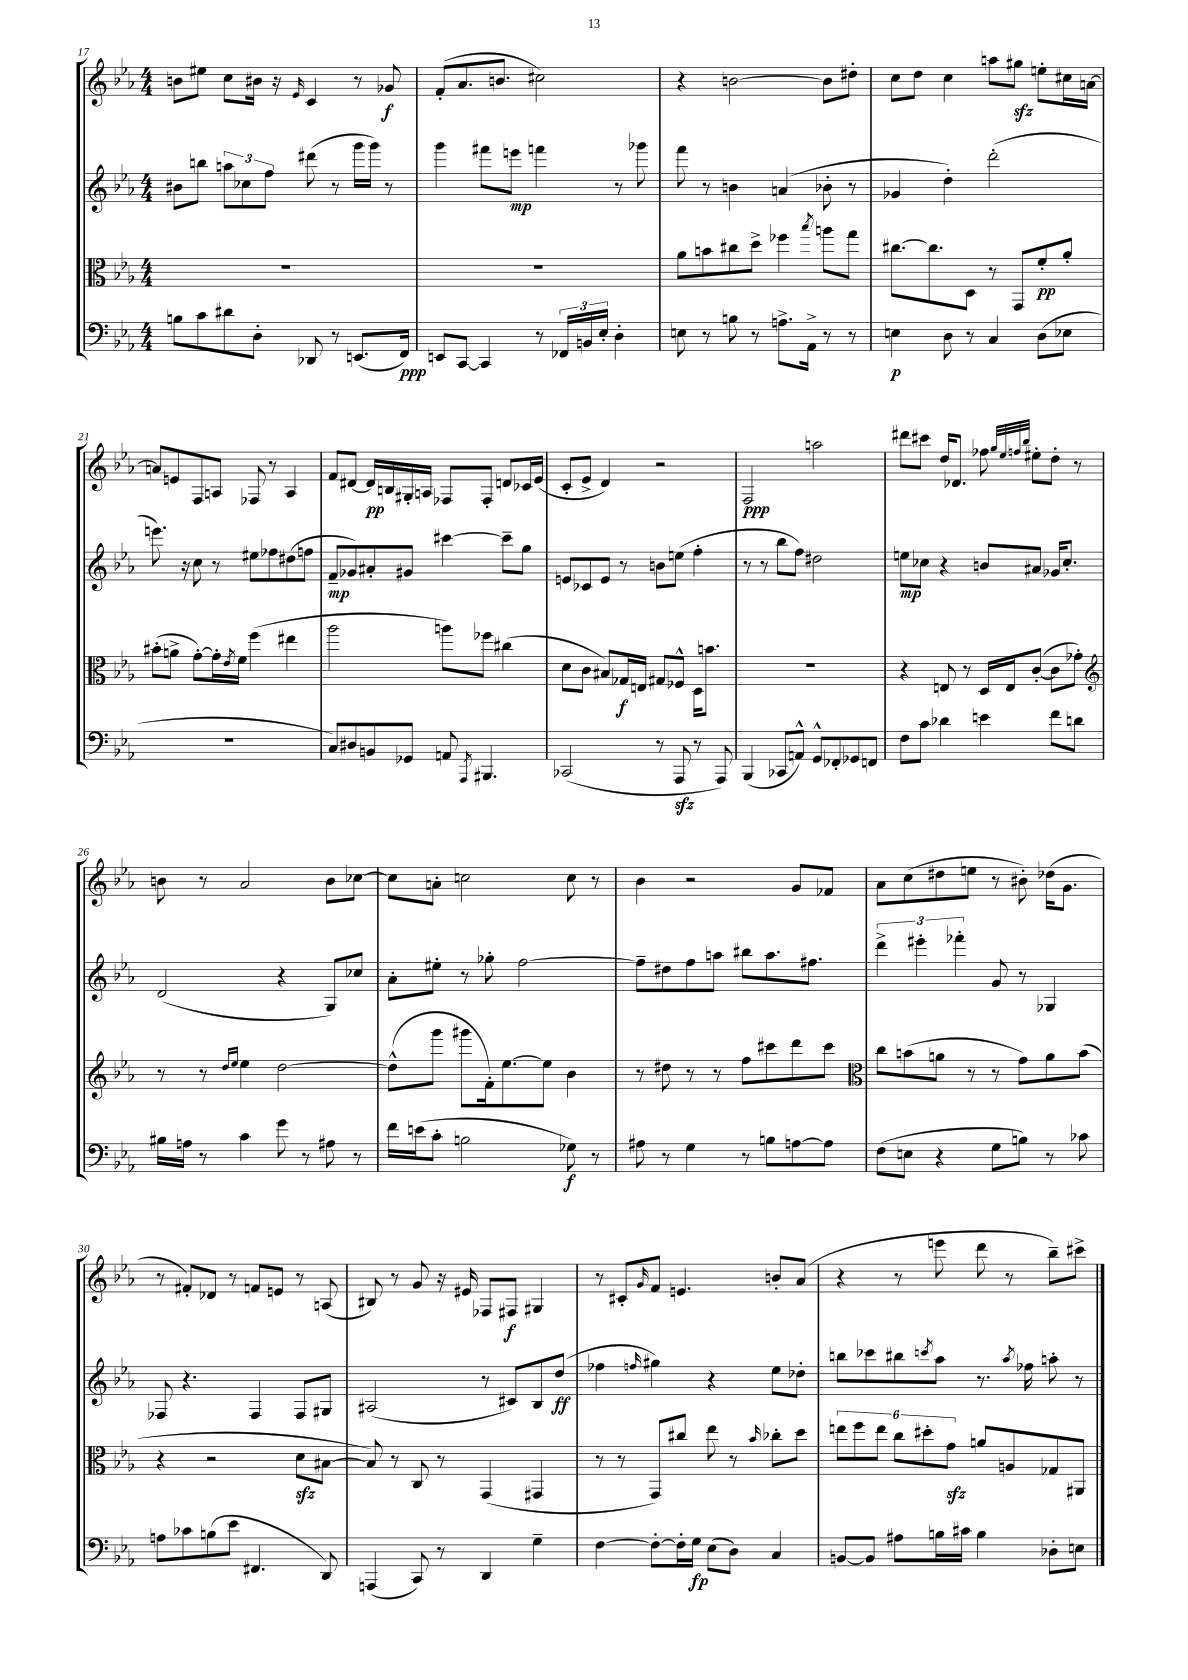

**kern	**dynam	**kern	**dynam	**kern	**dynam	**kern	**dynam
*part4	*part4	*part3	*part3	*part2	*part2	*part1	*part1
*staff4	*staff4	*staff3	*staff3	*staff2	*staff2	*staff1	*staff1
*clefF4	*	*clefC3	*	*clefG2	*	*clefG2	*
*k[b-e-a-]	*	*k[b-e-a-]	*	*k[b-e-a-]	*	*k[b-e-a-]	*
*M4/4	*	*M4/4	*	*M4/4	*	*M4/4	*
=17	=17	=17	=17	=17	=17	=17	=17
8Bn\L	.	1r	.	8b#X\L	.	8bn\L	.
8c\	.	.	.	8bbn\J	.	8ee#X\J	.
8d#X\	.	.	.	12aan\L	.	8cc\L	.
.	.	.	.	12cc-X\	.	.	.
8D'\J	.	.	.	.	.	16b#X\Jk	.
.	.	.	.	12ff\J	.	.	.
.	.	.	.	.	.	16r	.
.	.	.	.	.	.	16qqe-/	.
8DD-X/	.	.	.	(8ddd#X\	.	4c/	.
8r	.	.	.	8r	.	.	.
(8.EEn/L	.	.	.	16ggg\LL	.	8r	.
.	.	.	.	16ggg\JJ)	.	.	.
.	.	.	.	8r	.	8g-X/	f
16FF/Jk)	ppp	.	.	.	.	.	.
=18	=18	=18	=18	=18	=18	=18	=18
8EEn/L	.	1r	.	4ggg\	.	(8f'/L	.
[8CC/J	.	.	.	.	.	8.a-/	.
4CC/]	.	.	.	8fff#X\L	.	.	.
.	.	.	.	.	.	8.bn/J	.
.	.	.	.	8eeen\J	mp	.	.
8r	.	.	.	4fffn\	.	2cc#X\)	.
24FF-X/LL	.	.	.	.	.	.	.
24BBn/	.	.	.	.	.	.	.
24E-'/JJ	.	.	.	.	.	.	.
4D'\	.	.	.	8r	.	.	.
.	.	.	.	8ggg-X\	.	.	.
=19	=19	=19	=19	=19	=19	=19	=19
8En\	.	8a-\L	.	8fff\	.	4r	.
8r	.	8bn\	.	8r	.	.	.
8Bn\	.	8cc#X\	.	4bn\	.	[2bn\	.
8r	.	8dd^\J	.	.	.	.	.
8.An^\L	.	4ff-X\	.	(4an/	.	.	.
16AA-^\Jk	.	.	.	.	.	.	.
.	.	8qbb-/	.	.	.	.	.
8r	.	8aan\L	.	8b-X'\	.	8b\L]	.
8r	.	8gg\J	.	8r	.	8dd#X'\J	.
=20	=20	=20	=20	=20	=20	=20	=20
4En\	p	[8.cc#X\L	.	4g-X/	.	8cc\L	.
.	.	.	.	.	.	8dd\J	.
.	.	8.cc#\]	.	.	.	.	.
8D\	.	.	.	4dd'\)	.	4cc\	.
8r	.	8D\J	.	.	.	.	.
4C/	.	8r	.	(2ddd'\	.	8aan\L	.
.	.	8GG/L	.	.	.	8gg#Xzz\J	.
(8D\L	.	8f'/	pp	.	.	8een'\L	.
8E-X\J	.	8a-'/J	.	.	.	16cc#X\L	.
.	.	.	.	.	.	[16an\JJ	.
!!LO:LB:g=z
=21	=21	=21	=21	=21	=21	=21	=21
1r	.	(8b#X'\L	.	8.eeen\)	.	8an/L]	.
.	.	8an^\J	.	.	.	8en/	.
.	.	.	.	16r	.	.	.
.	.	[8g'\L)	.	8cc\	.	8F/	.
.	.	16g'\L]	.	8r	.	8An/J	.
.	.	8qe-/	.	.	.	.	.
.	.	16f\JJ	.	.	.	.	.
.	.	(4ff\	.	8ee#X\L	.	8F-X/	.
.	.	.	.	8ff-X\	.	8r	.
.	.	4ee#X\	.	(8dd#X\	.	4A/	.
.	.	.	.	8ffn\J	.	.	.
=22	=22	=22	=22	=22	=22	=22	=22
8C/L)	.	2aa-\	.	8f~/L	mp	8f/L	.
8D#X/	.	.	.	8g-X/)	.	[8d#X/J	.
8BBn/	.	.	.	8a#X'/	.	16d#/LL]	pp
.	.	.	.	.	.	16Bn/	.
8GG-X/J	.	.	.	8g#X/J	.	16G#X'/	.
.	.	.	.	.	.	16An/JJ	.
8AAn/	.	8aan\L)	.	[4ccc#X\	.	8F-X/L	.
8qAAA-/	.	.	.	.	.	.	.
4.BBB#X/	.	8ff-X\J	.	.	.	8F-'/J	.
.	.	(4cc#X\	.	8ccc#~\L]	.	8dn/L	.
.	.	.	.	8gg\J	.	16c-X/L	.
.	.	.	.	.	.	(16e-/JJ	.
=23	=23	=23	=23	=23	=23	=23	=23
(2CC-X/	.	8d\L	.	8en/L	.	8c'/L	.
.	.	8c\J	.	8c-X/	.	8e-^/J	.
.	.	8B#X/L)	.	8e/J	.	4d/)	.
.	.	16G-X/L	f	8r	.	.	.
.	.	16En/JJ	.	.	.	.	.
8r	.	8G#X/L	.	8bn\L	.	2r	.
8AAA-zz/	.	8F-X^^/J	.	(8een\J	.	.	.
8r	.	16D\KL	.	4ff'\	.	.	.
.	.	8.bn\J	.	.	.	.	.
8AAA-/)	.	.	.	.	.	.	.
=24	=24	=24	=24	=24	=24	=24	=24
(4BBB-/	.	1r	.	8r	.	2F/	ppp
.	.	.	.	8r	.	.	.
8CC-X/L	.	.	.	8bb-\L	.	.	.
8AAn^^/J)	.	.	.	8ff\J)	.	.	.
8GG^^/L	.	.	.	2dd#X\	.	2aan\	.
8FF-X'/	.	.	.	.	.	.	.
8GG-X/	.	.	.	.	.	.	.
8FFn/J	.	.	.	.	.	.	.
=25	=25	=25	=25	=25	=25	=25	=25
8F\L	.	4r	.	8een\L	mp	8ddd#X\L	.
8c\J	.	.	.	8cc-X\J	.	8ccc#X\J	.
4d-X\	.	8En/	.	4r	.	16dd/KL	.
.	.	.	.	.	.	8.d-X/J	.
.	.	8r	.	.	.	.	.
4en\	.	16D/LL	.	8bn/L	.	8ff-X\	.
.	.	16E/J	.	.	.	.	.
.	.	.	.	.	.	32qqgg/LLL	.
.	.	.	.	.	.	32qqee-/	.
.	.	.	.	.	.	32qqffn/	.
.	.	.	.	.	.	32qqbb-/JJJ	.
.	.	([8c'/J	.	8a#X/J	.	8ee#X'\L	.
8f\L	.	8c\L]	.	16g-X/KL	.	8dd'\J	.
.	.	.	.	8.cc-'/J	.	.	.
8dn\J	.	8g-X'\J)	.	.	.	8r	.
!!LO:LB:g=z
=26	=26	=26	=26	=26	=26	=26	=26
*	*	*clefG2	*	*	*	*	*
16B#X\LL	.	8r	.	(2d/	.	8bn\	.
16An\JJ	.	.	.	.	.	.	.
8r	.	8r	.	.	.	8r	.
.	.	16qqdd/LL	.	.	.	.	.
.	.	16qqee-/JJ	.	.	.	.	.
4c\	.	4ee-\	.	.	.	2a-/	.
8g\	.	[2dd\	.	4r	.	.	.
8r	.	.	.	.	.	.	.
8A#X\	.	.	.	8G/L)	.	8b\L	.
8r	.	.	.	8cc-X/J	.	[8cc-X\J	.
=27	=27	=27	=27	=27	=27	=27	=27
16f\LL	.	(8dd^^\L]	.	8a-'\L	.	8cc-\L]	.
(16en\J	.	.	.	.	.	.	.
8c'\J	.	8ggg\J	.	8ee#X'\J	.	8an'\J	.
2Bn\	.	8ggg#X\L	.	8r	.	2ccn\	.
.	.	16f'\k)	.	8gg-X'\	.	.	.
.	.	[8.ee-\	.	.	.	.	.
.	.	.	.	[2ff\	.	.	.
.	.	8ee-\J]	.	.	.	.	.
8G-X\)	f	4b-\	.	.	.	8cc\	.
8r	.	.	.	.	.	8r	.
=28	=28	=28	=28	=28	=28	=28	=28
8A#X\	.	8r	.	8ff~\L]	.	4b-\	.
8r	.	8dd#X\	.	8dd#X\	.	.	.
4G\	.	8r	.	8ff\	.	2r	.
.	.	8r	.	8aan\J	.	.	.
8r	.	8ff\L	.	8bb#X\L	.	.	.
8Bn\L	.	8ccc#X\	.	8.aa\	.	.	.
[8An\	.	8ddd\	.	.	.	8g/L	.
.	.	.	.	8.ff#X\J	.	.	.
8A\J]	.	8ccc#\J	.	.	.	8f-X/J	.
=29	=29	=29	=29	=29	=29	=29	=29
*	*	*clefC3	*	*	*	*	*
(8F\L	.	8cc\L	.	6ddd^\	.	8a-\L	.
8En\J	.	(8bn\	.	.	.	(8cc\	.
.	.	.	.	6eee#X'\	.	.	.
4r	.	8an\J	.	.	.	8dd#X\	.
.	.	.	.	6fff-X'\	.	.	.
.	.	8r	.	.	.	8een\J	.
8G\L	.	8r	.	8g/	.	8r	.
8Bn\J)	.	8g\L)	.	8r	.	8b#X'\)	.
8r	.	8a\	.	4G-X/	.	(16dd-X\KL	.
.	.	.	.	.	.	8.g\J	.
8c-X\	.	(8b\J	.	.	.	.	.
!!LO:LB:g=z
=30	=30	=30	=30	=30	=30	=30	=30
8An\L	.	4r	.	8F-X/	.	8r	.
8c-X\	.	.	.	4.r	.	8f#X'/L)	.
(8Bn\	.	2r	.	.	.	8d-X/J	.
8e-\J	.	.	.	.	.	8r	.
4.FF#X/	.	.	.	4F-/	.	8fn/L	.
.	.	.	.	.	.	8en/J	.
.	.	8dzz\L	.	8F-/L	.	8r	.
8DD/)	.	[8B#X\J	.	8G#X/J	.	(8An/	.
=31	=31	=31	=31	=31	=31	=31	=31
(4AAAn/	.	8B#/])	.	(2A#X/	.	8B#X/)	.
.	.	8r	.	.	.	8r	.
8CC/)	.	8C/	.	.	.	8g/	.
8r	.	8r	.	.	.	16r	.
.	.	.	.	.	.	16e#X/	.
4DD/	.	(4GG/	.	8r	.	8F-X/L	.
.	.	.	.	8c#X/L)	.	8F#X/J	f
4G~\	.	4GG#X/	.	8B-/	.	4G#X/	.
.	.	.	.	(8dd/J	ff	.	.
=32	=32	=32	=32	=32	=32	=32	=32
[4F\	.	8r	.	4ff-X\	.	8r	.
.	.	8r	.	.	.	8c#X'/L	.
.	.	.	.	16qqffn/	.	16qqg/	.
8F'\L_	.	8GG/L)	.	4gg#X\)	.	8f/J	.
16F'\L]	.	8cc#X/J	.	.	.	4.en/	.
16G\JJ	fp	.	.	.	.	.	.
(8E-\L	.	8ee-\	.	4r	.	.	.
8D\J)	.	8r	.	.	.	.	.
.	.	16qqb-/	.	.	.	.	.
4C/	.	8cc-X'\L	.	8ee-\L	.	8bn'/L	.
.	.	8dd\J	.	8dd-X'\J	.	(8a-/J	.
=33	=33	=33	=33	=33	=33	=33	=33
[8BBn/L	.	12een\L	.	8bbn\L	.	4r	.
.	.	12ff\	.	.	.	.	.
8BB/J]	.	.	.	8ccc-X\	.	.	.
.	.	12ee\J	.	.	.	.	.
8A#X\L	.	12cc\L	.	8bb#X\	.	8r	.
.	.	12dd#X'\	.	.	.	.	.
.	.	.	.	8qcccn/	.	.	.
16Bn\L	.	.	.	8aa-\J	.	8eeen\	.
.	.	12gzz\J	.	.	.	.	.
16c#X\JJ	.	.	.	.	.	.	.
4B\	.	8an/L	.	8.r	.	8ddd\	.
.	.	8An/	.	.	.	8r	.
.	.	.	.	8qaa-/	.	.	.
.	.	.	.	16ff-X\	.	.	.
8D-X'\L	.	8G-X/	.	8aan'\	.	8bb-~\L)	.
8En\J	.	8AA#X/J	.	8r	.	8ccc#X^\J	.
==	==	==	==	==	==	==	==
*-	*-	*-	*-	*-	*-	*-	*-
